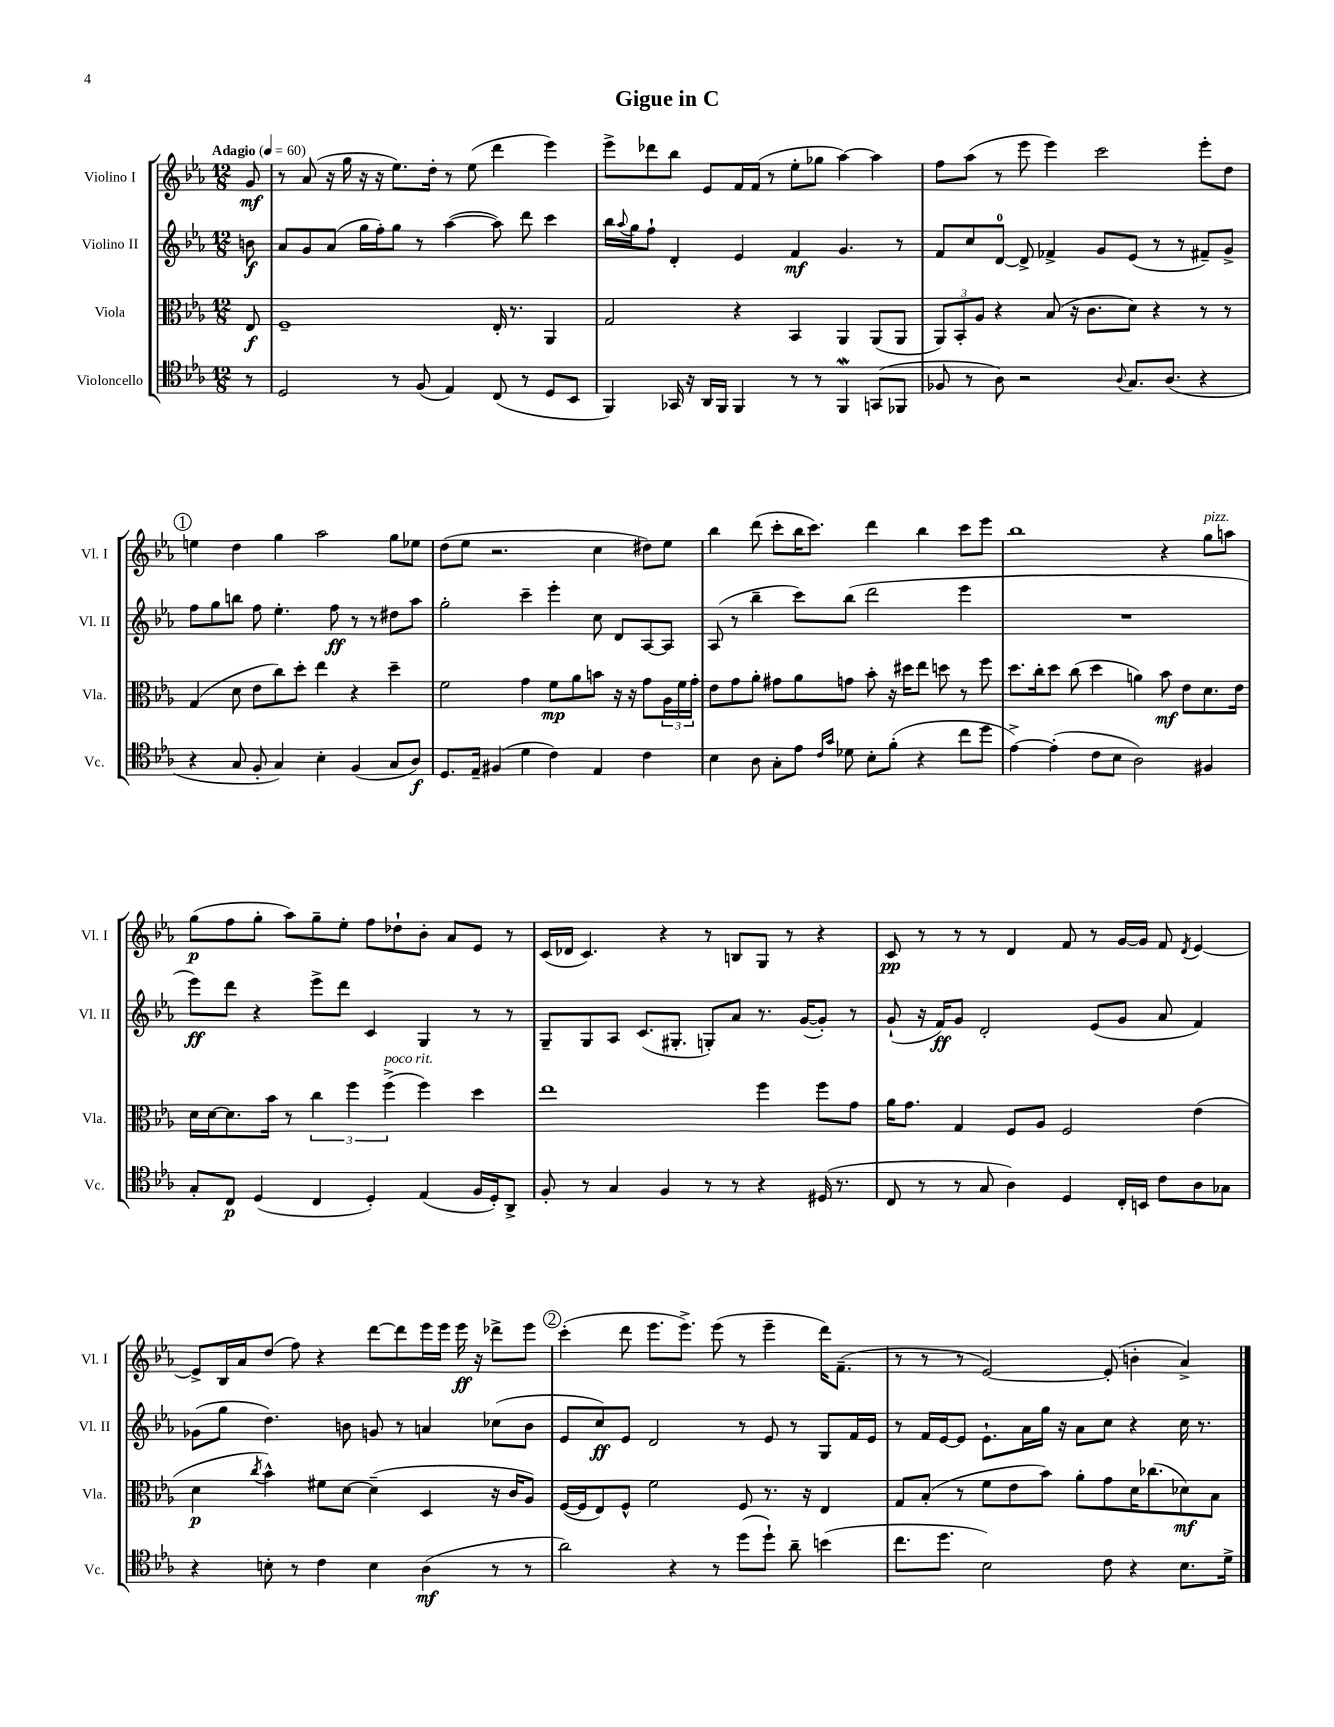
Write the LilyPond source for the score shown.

\header { title = "Gigue in C" }
<<
\new StaffGroup <<
\new Staff = "s0" \with { instrumentName = "Violino I" shortInstrumentName = "Vl. I" } {
    \clef treble \key ees \major \numericTimeSignature \time 12/8 \partial 8 \tempo "Adagio" 4 = 60
    g'8\mf |
    r8 aes'8( r16 g''16 r16 r16 ees''8.) d''16-. r8 ees''8( d'''4 ees'''4) |
    ees'''8-> des'''8 bes''8 ees'8 f'16 f'16( r8 ees''8-. ges''8 aes''4~) aes''4 |
    f''8 aes''8( r8 ees'''8 ees'''4) c'''2 ees'''8-. d''8 |
    \mark \markup { \circle "1" } e''4 d''4 g''4 aes''2 g''8 ees''8 |
    d''8( ees''8 r2. c''4 dis''8) ees''8 |
    bes''4 d'''8( c'''8-. bes''16 c'''8.) d'''4 bes''4 c'''8 ees'''8 |
    bes''1 r4 g''8^\markup { \italic "pizz." } a''8 |
    g''8\p( f''8 g''8-. aes''8) g''8-- ees''8-. f''8 des''8-! bes'8-. aes'8 ees'8 r8 |
    c'16( des'16 c'4.) r4 r8 b8 g8 r8 r4 |
    c'8\pp r8 r8 r8 d'4 f'8 r8 g'16~ g'16 f'8 \acciaccatura { d'8 } ees'4~ |
    ees'8-> bes16 aes'16 d''8( f''8) r4 d'''8~ d'''8 ees'''16 ees'''16 ees'''16\ff r16 des'''8-> ees'''8 |
    \mark \markup { \circle "2" } c'''4-.( d'''8 ees'''8. ees'''8.->) ees'''8( r8 ees'''4-- d'''16) f'8.--( |
    r8 r8 r8 ees'2~) ees'8-.( b'4-. aes'4->) \bar "|." |
}
\new Staff = "s1" \with { instrumentName = "Violino II" shortInstrumentName = "Vl. II" } {
    \clef treble \key ees \major \numericTimeSignature \time 12/8 \partial 8
    b'8\f |
    aes'8 g'8 aes'8( g''16 f''16-.) g''8 r8 aes''4~( aes''8) d'''8 c'''4 |
    bes''16 \appoggiatura { aes''8 } g''16 f''8-! d'4-. ees'4 f'4\mf g'4. r8 |
    f'8 c''8 d'8-0~ d'8-> fes'4-> g'8 ees'8( r8 r8 fis'8--) g'8-> |
    \mark \markup { \circle "1" } f''8 g''8 b''8 f''8 ees''4.-. f''8\ff r8 r8 dis''8 aes''8 |
    g''2-. c'''4-- ees'''4-. c''8 d'8 aes8~ aes8 |
    aes8( r8 bes''4-- c'''8) bes''8( d'''2 ees'''4 |
    R1. |
    ees'''8\ff) d'''8 r4 ees'''8-> d'''8 c'4 g4 r8 r8 |
    g8-- g8 aes8 c'8.( gis8.-. g8-.) aes'8 r8. g'16~( g'8-.) r8 |
    g'8-!( r16 f'16\ff) g'8 d'2-. ees'8( g'8 aes'8 f'4) |
    ges'8( g''8 d''4.) b'8 g'8 r8 a'4 ces''8( b'8 |
    \mark \markup { \circle "2" } ees'8 c''8\ff) ees'8 d'2 r8 ees'8 r8 g8 f'16 ees'16 |
    r8 f'16 ees'16~ ees'8 ees'8.-! aes'16 g''16 r16 aes'8 c''8 r4 c''16 r8. \bar "|." |
}
\new Staff = "s2" \with { instrumentName = "Viola" shortInstrumentName = "Vla." } {
    \clef alto \key ees \major \numericTimeSignature \time 12/8 \partial 8
    ees8\f |
    f1-- ees16-. r8. aes,4 |
    g2 r4 bes,4 aes,4 aes,8( aes,8 |
    \tuplet 3/2 { aes,8) bes,8-. aes8 } r4 bes8( r16 c'8. d'8) r4 r8 r8 |
    \mark \markup { \circle "1" } g4( d'8 ees'8 c''8) d''8-. ees''4 r4 d''4-- |
    f'2 g'4 f'8\mp aes'8 b'8 r16 r16 g'8 \tuplet 3/2 { aes16 f'16 g'16-. } |
    ees'8 g'8 aes'8-. gis'8 aes'8 g'8 bes'8-. r16 dis''16 ees''8 d''8 r8 f''8 |
    d''8. c''16-. d''8 c''8( d''4 a'4) bes'8\mf ees'8 d'8. ees'16 |
    d'16 d'16~ d'8. bes'16 r8 \tuplet 3/2 { c''4 f''4 f''4->^\markup { \italic "poco rit." }( } f''4) d''4 |
    ees''1 f''4 f''8 g'8 |
    aes'16 g'8. g4 f8 aes8 f2 ees'4( |
    d'4\p \acciaccatura { c''8 } bes'4-^) fis'8 d'8~ d'4--( d4 r16 c'16 aes8) |
    \mark \markup { \circle "2" } f16~( f16 ees8) f8-^ f'2 f8 r8. r16 ees4 |
    g8 bes8-.( r8 f'8 ees'8 bes'8) aes'8-. g'8 d'16 ces''8.( des'8\mf) bes8 \bar "|." |
}
\new Staff = "s3" \with { instrumentName = "Violoncello" shortInstrumentName = "Vc." } {
    \clef tenor \key ees \major \numericTimeSignature \time 12/8 \partial 8
    r8 |
    d2 r8 f8( ees4) c8( r8 d8 bes,8 |
    f,4) ges,16 r16 aes,16 f,16 f,4 r8 r8 f,4\mordent g,8( fes,8 |
    fes8 r8 aes8) r2 \appoggiatura { aes8 } g8. aes8.( r4 |
    \mark \markup { \circle "1" } r4 g8 f8-. g4) bes4-. f4( g8 aes8\f) |
    d8. ees16-- fis4( d'4 c'4) ees4 c'4 |
    bes4 aes8 g8-. ees'8 \grace { c'16 g'16 } des'8 bes8-. f'8-.( r4 c''8 d''8 |
    ees'4~->) ees'4-.( c'8 bes8 aes2) fis4 |
    g8-. c8\p d4( c4 d4-.) ees4( f16 d16-.) aes,8-> |
    f8-. r8 g4 f4 r8 r8 r4 dis16( r8. |
    c8 r8 r8 g8 aes4) d4 c16-. b,16 c'8 aes8 ges8 |
    r4 b8-. r8 c'4 b4 aes4\mf( r8 r8 |
    \mark \markup { \circle "2" } aes'2) r4 r8 d''8( d''8-!) aes'8-- b'4( |
    c''8. d''8. bes2) c'8 r4 bes8. d'16-> \bar "|." |
}
>>
>>
\layout { \context { \Score \remove "Bar_number_engraver" } }
